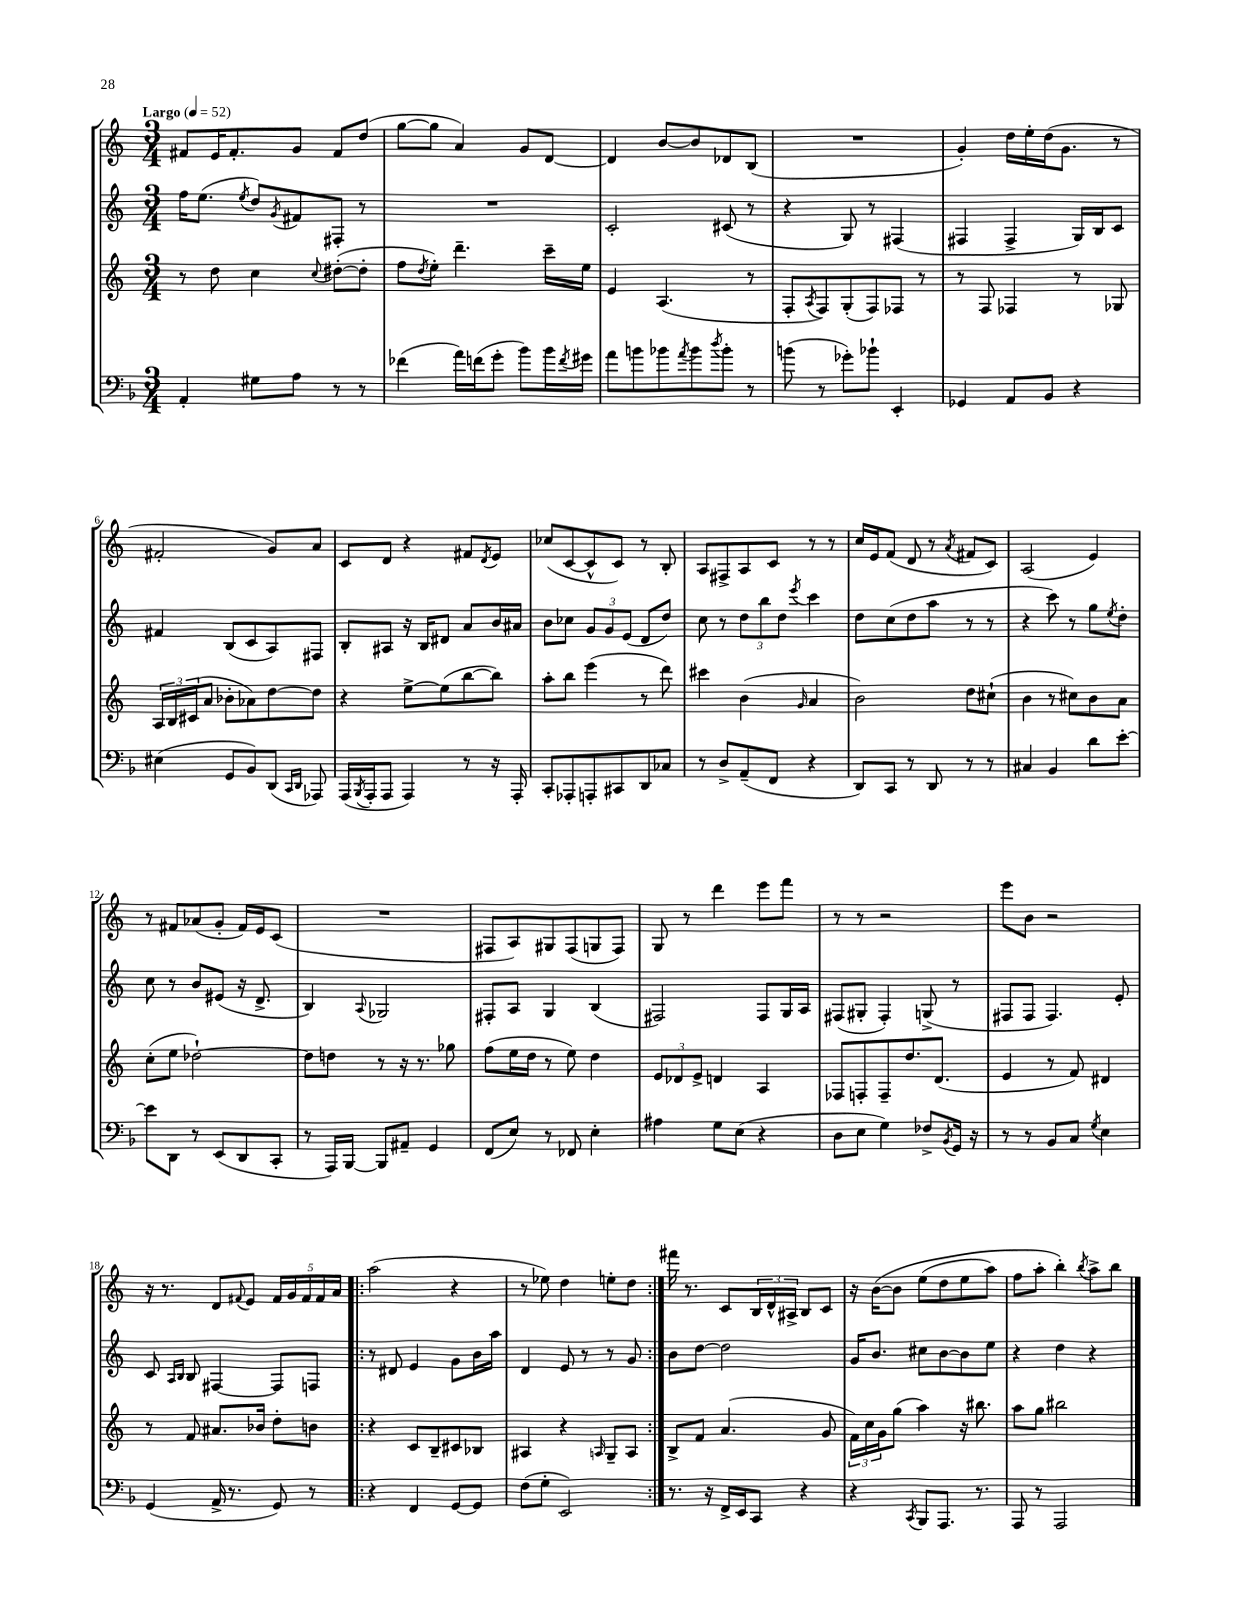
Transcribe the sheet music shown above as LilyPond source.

<<
\new StaffGroup <<
\new Staff = "s0" {
    \clef treble \key c \major \numericTimeSignature \time 3/4 \tempo "Largo" 4 = 52
    fis'8 e'16 fis'8.-. g'8 fis'8 d''8( |
    g''8~ g''8 a'4) g'8 d'8~ |
    d'4 b'8~ b'8 des'8 b8( |
    R2. |
    g'4-.) d''16 e''16-. d''16( g'8. r8 |
    fis'2-. g'8) a'8 |
    c'8 d'8 r4 fis'8 \acciaccatura { d'8 } e'8 |
    ces''8( c'8~ c'8-^ c'8) r8 b8-. |
    a8 fis8-> a8 c'8 r8 r8 |
    c''16 e'16 f'8( d'8 r8 \acciaccatura { a'8 } fis'8 c'8) |
    a2( e'4) |
    r8 fis'8 aes'8( g'8-. fis'16) e'16 c'8( |
    R2. |
    fis8 a8) gis8 fis8( g8 fis8) |
    g8 r8 d'''4 e'''8 f'''8 |
    r8 r8 r2 |
    e'''8 b'8 r2 |
    r16 r8. d'8 \appoggiatura { fis'8 } e'8 \tuplet 5/4 { fis'16 g'16 fis'16 fis'16 a'16 } |
    \repeat volta 2 { a''2( r4 |
    r8 ees''8) d''4 e''8-. d''8 | }
    fis'''16 r8. c'8 \tuplet 3/2 { b16 d'16-^ ais16-> } b8 c'8 |
    r16 b'16~\( b'8 e''8( d''8 e''8 a''8) |
    f''8 a''8-. b''4-.\) \acciaccatura { b''8 } a''8-> b''8 \bar "|." |
}
\new Staff = "s1" {
    \clef treble \key c \major \numericTimeSignature \time 3/4
    f''16 e''8.( \acciaccatura { e''8 } d''8) \acciaccatura { g'8 } fis'8 fis8-. r8 |
    R2. |
    c'2-. cis'8( r8 |
    r4 g8) r8 fis4( |
    fis4 fis4-> g16) b16 c'8 |
    fis'4 b8( c'8 a8) fis8 |
    b8-. ais8 r16 b16 dis'8 a'8 b'16 ais'16 |
    b'8 ces''8 \tuplet 3/2 { g'8 g'8 e'8( } d'8 d''8) |
    c''8 r8 \tuplet 3/2 { d''8 b''8 d''8 } \acciaccatura { e'''8 } c'''4 |
    d''8 c''8( d''8 a''8 r8 r8 |
    r4 c'''8) r8 g''8 \acciaccatura { e''8 } d''8-. |
    c''8 r8 b'8 eis'8( r16 d'8.-> |
    b4) \appoggiatura { a8 } ges2 |
    fis8-. a8 g4 b4( |
    fis2) fis8 g16 a16 |
    fis8( gis8-. fis4-.) g8->( r8 |
    fis8 fis8 fis4.) e'8-. |
    c'8 \grace { a16 b16 } b8 fis4~ fis8 f8 |
    \repeat volta 2 { r8 dis'8 e'4 g'8 b'16 a''16 |
    d'4 e'8 r8 r8 g'8 | }
    b'8 d''8~ d''2 |
    g'16 b'8. cis''8 b'8~ b'8 e''8 |
    r4 d''4 r4 \bar "|." |
}
\new Staff = "s2" {
    \clef treble \key c \major \numericTimeSignature \time 3/4
    r8 d''8 c''4 \appoggiatura { c''8 } dis''8~-.( dis''8-. |
    f''8 \acciaccatura { d''8 } e''8-.) d'''4.-- c'''16-- e''16 |
    e'4 a4.( r8 |
    f8-. \acciaccatura { a8 } f8) g8-.( f8) fes8 r8 |
    r8 f8 fes4 r8 ges8 |
    \tuplet 3/2 { a16 b16 cis'16( } a'8 bes'8-. aes'8) d''8~ d''8 |
    r4 e''8~-> e''8( b''8~ b''8) |
    a''8-. b''8 e'''4( r8 d'''8) |
    cis'''4 b'4( \grace { g'16 } a'4 |
    b'2) d''8 cis''8-!( |
    b'4 r8 cis''8) b'8 a'8 |
    c''8-.( e''8 des''2~-!) |
    des''8 d''8 r8 r16 r8. ges''8 |
    f''8( e''16 d''16 r8 e''8) d''4 |
    \tuplet 3/2 { e'8 des'8 e'8-> } d'4 a4 |
    fes8 f8-. f8-- d''8. d'8.( |
    e'4 r8 f'8) dis'4 |
    r8 f'8 ais'8. bes'16 d''8-. b'8 |
    \repeat volta 2 { r4 c'8 b8-- cis'8 bes8 |
    ais4 r4 \grace { a16 } g8-- a8 | }
    b8-> f'8 a'4.( g'8 |
    \tuplet 3/2 { f'16) c''16 g'16 } g''8( a''4) r16 bis''8. |
    a''8 g''8 bis''2 \bar "|." |
}
\new Staff = "s3" {
    \clef bass \key f \major \numericTimeSignature \time 3/4
    a,4-. gis8 a8 r8 r8 |
    fes'4( a'16) f'16( g'8-. bes'8) bes'16 \acciaccatura { f'8 } gis'16 |
    a'8 b'8 bes'8 \acciaccatura { a'8 } bes'8 \acciaccatura { d''8 } bes'8-. r8 |
    b'8( r8 ges'8-.) bes'8-! e,4-. |
    ges,4 a,8 bes,8 r4 |
    eis4( g,8 bes,8) d,8( \grace { c,16 d,16 } aes,,8) |
    a,,16( \acciaccatura { bes,,8 } a,,16-. a,,8 a,,4) r8 r16 a,,16-. |
    c,8-. aes,,8-. a,,8-. cis,8 d,8 ces8 |
    r8 d8-> a,8--( f,8 r4 |
    d,8) c,8 r8 d,8 r8 r8 |
    cis4 bes,4 d'8 e'8~-. |
    e'8 d,8 r8 e,8( d,8 c,8-. |
    r8 a,,16) bes,,16~ bes,,8 ais,8-- g,4 |
    f,8( e8) r8 fes,8 e4-. |
    ais4 g8 e8( r4 |
    d8 e8 g4) fes8-> \acciaccatura { bes,8 } g,16 r16 |
    r8 r8 bes,8 c8 \acciaccatura { g8 } e4 |
    g,4( a,16-> r8. g,8) r8 |
    \repeat volta 2 { r4 f,4 g,8~ g,8 |
    f8( g8-. e,2) | }
    r8. r16 f,16-> e,16 c,8 r4 |
    r4 \acciaccatura { c,8 } bes,,8 a,,8. r8. |
    a,,8 r8 a,,2 \bar "|." |
}
>>
>>
